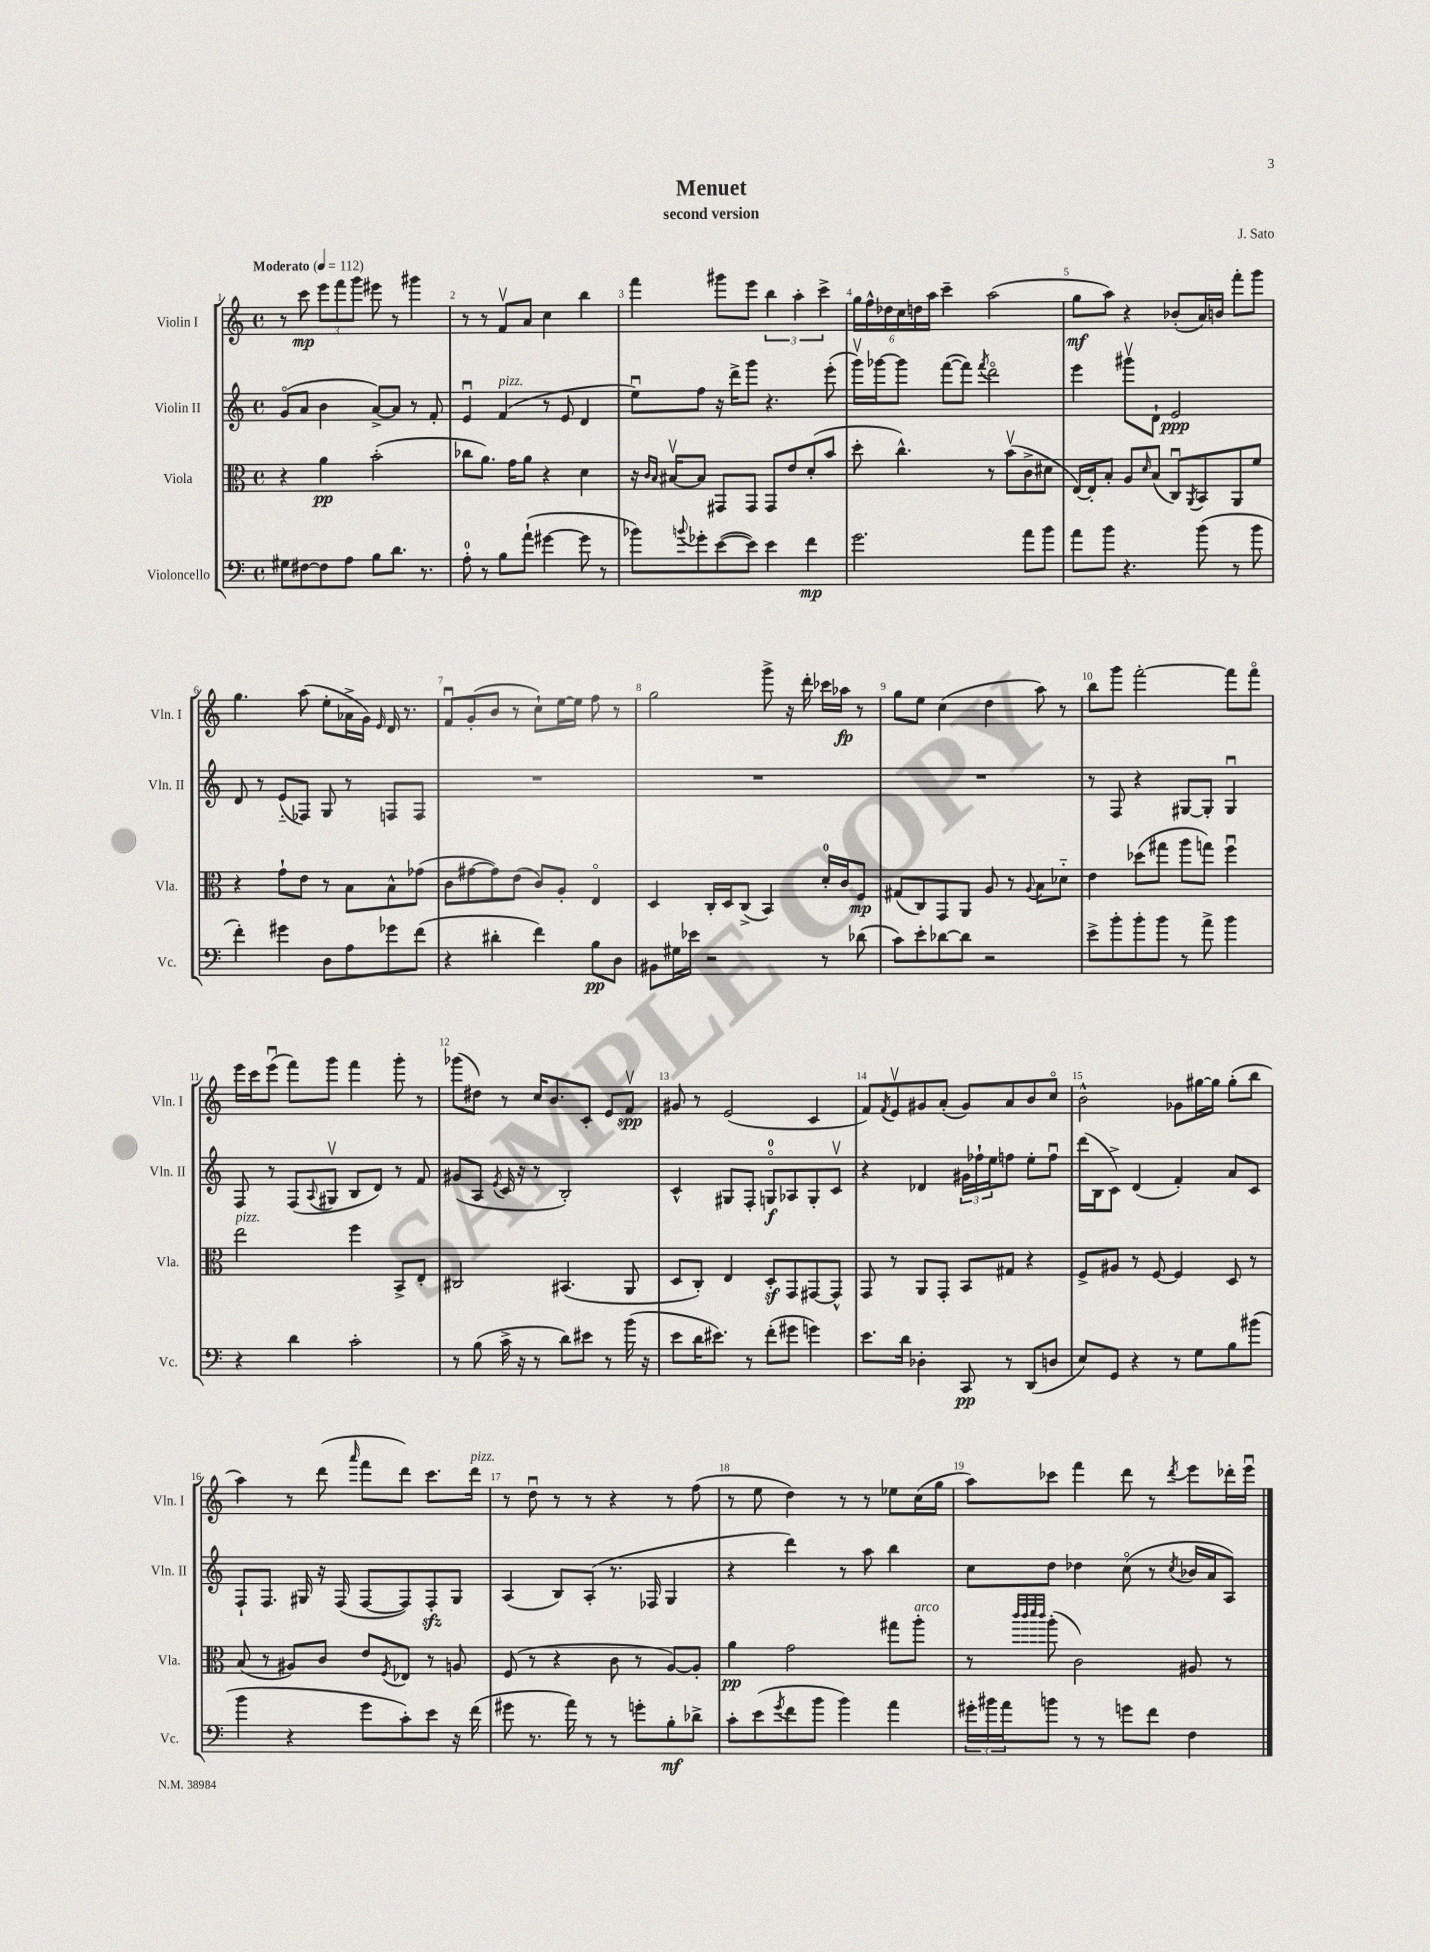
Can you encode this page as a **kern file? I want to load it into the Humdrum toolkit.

**kern	**kern	**kern	**kern
*staff4	*staff3	*staff2	*staff1
*clefF4	*clefC3	*clefG2	*clefG2
*k[]	*k[]	*k[]	*k[]
*M4/4	*M4/4	*M4/4	*M4/4
*met(c)	*met(c)	*met(c)	*met(c)
*MM112	*MM112	*MM112	*MM112
8G#\L	4r	(8go/L	8r
[8F#\	.	8a/J	8ccc\
8F#\]	4a\	4b\	12eee\L
.	.	.	12fff\
8A\J	.	.	.
.	.	.	12ggg\J
8B\L	(2b'\	[8a^/L)	8eee#\
8.d\J	.	8a/]J	8r
.	.	8r	4ggg#\
8.r	.	.	.
.	.	8f'/	.
=	=	=	=
8A'\	8cc-\L	4eu/	8r
8r	8.a\J)	.	8r
8B\L	.	(4f/	8fv/L
.	16g\LK	.	.
(8a`\J	8a\J	.	8a/J
[4g#\	4r	8r	4cc\
.	.	8e/	.
8g#\]	4d\	4d/	4bb\
8r	.	.	.
=	=	=	=
8b-\L)	16r	8eeu\L)	4fff\
.	16qqc/LL	.	.
.	16qqB/JJ	.	.
.	[16B#v/LK	.	.
8qqb/	.	.	.
8g-'\	8B#/]J	8ff\J	.
([8e\	8GG#/L	16r	8ggg#\L
.	.	16ddd^\LK	.
8e\]J)	8GG#/J	8ggg\J	8eee\J
4e\	8GG#/L	4.r	6bb\
.	8e/	.	.
.	.	.	6aa'\
4f\	(8d'/	.	.
.	.	.	6ccc^\
.	8b/J	(8eee'\	.
=	=	=	=
2.g\	8dd'\	16gggv\LL)	24gg\LL
.	.	.	24ff^^\
.	.	[16ggg-\J	.
.	.	.	24dd-\
.	4.cc^^\)	8ggg-\]J	24cc\
.	.	.	24dd\
.	.	.	24aa\JJ
.	.	([8fff\L	4ccc~\
.	.	8fff\]J)	.
.	.	8qfff/	.
.	8r	2dddo\	(2aa\
.	(8bv\L	.	.
8a\L	8c^\	.	.
8b\J	8d#\J	.	.
=	=	=	=
8a\L	[16E/LL)	4eee\	8gg\L
.	16E'/]J	.	.
8b\J	8B'/J	.	8aa\J)
4.r	8A/L	8ggg#v\L	4r
.	16qqd/	.	.
.	(8B/J	8d`\J	.
.	8Cu/L)	2e/	(8b-'/L
.	8qAA/	.	.
(8b\	8BB/	.	16a/L)
.	.	.	16b/JJ
8r	8AA/	.	8fff'\L
8b\	8f/J	.	8ggg\J
=	=	=	=
4f'\)	4r	8d/	4.gg\
.	.	8r	.
4g#\	8g`\L	(8e'~/L	.
.	8e\J	8F-/J)	(8aa\
8D\L	8r	8G/	8ee'\L
8A\	8B\L	8r	16a-^\L
.	.	.	16g\JJ)
.	.	.	16qqe/
8g-\	8B^^\	8F/L	16d/
.	.	.	8.r
(8f\J	(8g-\J	8F/J	.
=	=	=	=
4r	8c\L	1r	8fu/L
.	[8g#\	.	(8g'/
4d#'\	8g#\])	.	8b/J
.	(8e\J	.	8r
4f\)	8c/L)	.	8cc`\L)
.	8A'/J	.	[16ee\L
.	.	.	16ee\]JJ
8B\L	4Eo/	.	8ff\
8D\J	.	.	8r
=	=	=	=
8BB#\L	4D/	1r	2gg\
16G#\L	.	.	.
16e-\JJ	.	.	.
2r	16C'/LL	.	.
.	16D/J	.	.
.	(8C^/J	.	.
.	4BB/)	.	8ggg^\
.	.	.	16r
.	.	.	16ddd'\
8r	16d'/LL	.	16ccc-\LL
.	16c/J	.	16aa-\JJ
(8d-\	8F/J	.	8r
=	=	=	=
8c\L)	(8G#/L	1r	8gg\L
8e'\	8C/)	.	8ee\J
[8d-\	8GG/	.	(4cc\
8d-\]J	8AA/J	.	.
2r	8A/	.	4dd\
.	8r	.	.
.	8qqA/	.	.
.	8B\L	.	8aa\)
.	8d-'~\J	.	8r
=	=	=	=
8e^\L	4e\	8r	8bb\L
8b'\	.	8F/	8ggg\J
8b'\	(8dd-\L	4r	[2fff'\
8b\J	8gg#\J	.	.
8r	8aa\L	[8G#/L	.
8a^\	8gg\J)	8G#'/]J	.
4b\	4ffu\	4G#u/	8fff\]L
.	.	.	8fffo\J
=	=	=	=
4r	2ee\	8F/	16eee\LL
.	.	.	16ccc\J
.	.	8r	(8eeeu\J
4d\	.	(8F/L	8fff\L)
.	.	8qqA/	.
.	.	8G#v/J	8ggg\J
2c'\	4ff\	8B/L	4fff\
.	.	8d/J)	.
.	8BB^/L	8r	8ggg'\
.	8E'/J	8f/	8r
=	=	=	=
8r	2C#/	(8g#/L	(8ggg-\L
(8B\	.	8A/J	8dd#\J)
.	.	8qe/	.
16c^\	.	16c/	8r
16r	.	16r	.
8r	.	8r	16cc/LK
.	.	.	8.b/
8d\L)	(4.BB#/	2B'/)	.
8e#\J	.	.	8c'/J
8r	.	.	8e/L
(16b\	8AA/	.	8fv/J
16r	.	.	.
=	=	=	=
8e\L	8D/L	4c^^/	8g#/
16d\K	8C'/J)	.	8r
8.e#\J)	.	.	.
.	4E/	8G#/L	(2e/
8r	.	8F'/J	.
(8f'\L	8D'/L	8Go/L	.
8g#\J	8GG/	8A-/	.
4g\)	[8GG#/	8G'/	4c/
.	8GG#^^/]J	8cv/J	.
=	=	=	=
8.e\L	8GG/	4r	8f/L)
.	.	.	8qf/
.	8r	.	8ev/
16d\Jk	.	.	.
4D-'\	8AA/L	4d-/	8g#/
.	8GG'/J	.	(8a'/J
8CC/	8BB/L	24g#\LL	8g#/L)
.	.	24ff-`\	.
.	.	24ee\J	.
8r	8G#/J	8ff\J	8a/
(8DD/L	4r	8ee'\L	8b/
8D/J	.	8ffu\J	8cco/J
=	=	=	=
8E/L)	8F^/L	(16ddd\LL	2b^^\
.	.	16B\J	.
8GG/J	8A#/J	8c^\J)	.
4r	8r	(4d/	.
.	[8F/	.	.
8r	4F/]	4f'/)	8g-\L
8G\L	.	.	[16gg#\L
.	.	.	16gg#\]JJ
8B\	8D/	8a/L	(8gg#'\L
(8b#\J	8r	8c/J	8bb\J
=	=	=	=
4b\	(8B/	8F`/L	4aa\)
.	8r	8.F/J	.
4r	8A#/L)	.	8r
.	.	16G#/	.
.	8c/J	16r	(8ddd\
.	.	(16F/	.
.	.	.	16qqaaa/
8g\L	8e/L	[8F/L	8fff\L
.	8qF/	.	.
8c'\)	8E-/J	8F/])	8ddd\J)
8e\J	8r	8F'/	8.ccc\L
16r	8A/	8G#/J	.
(16f\	.	.	16ddd\Jk
=	=	=	=
8g#\	(8F/	(4A/	8r
8.r	8r	.	8ddu\
.	4r	8B/L)	8r
16a\)	.	.	.
8r	.	(8A'/J	8r
8r	8c\	8.r	4r
8g'\L	8r	.	.
.	.	16F-/	.
8B'\	[8A/L)	4G/	8r
8d-^\J	8A'/]J	.	(8ff\
=	=	=	=
8c'\L	4a\	4r	8r
(8e\	.	.	8ee\
8qg/	.	.	.
8f\	2g\	4ddd\)	4dd\)
8b\J	.	.	.
4b\)	.	8r	8r
.	.	8aa\	8r
4a\	8gg#\L	4bb\	8ee-\L
.	8aa'\J	.	(16cc\L
.	.	.	16gg\JJ
=	=	=	=
24g#'\LL	8r	8cc\L	8aa\L)
24b#\	.	.	.
24a\J	.	.	.
.	32qqccc/LLL	.	.
.	32qqccc/	.	.
.	32qqddd/	.	.
.	32qqccc/JJJ	.	.
8b\J	(8aa'\	8dd\J	8ccc-\J
8r	2c\)	4dd-\	4fff\
8r	.	.	.
8g\L	.	(8cco\	8ddd\
8f\J	.	8r	8r
.	.	8qcc/	8qddd/
4F\	8A#/	16b-/LL	8eee\L
.	.	16a/J	.
.	8r	8A/J)	16ddd-'\L
.	.	.	16eeeu\JJ
==	==	==	==
*-	*-	*-	*-
